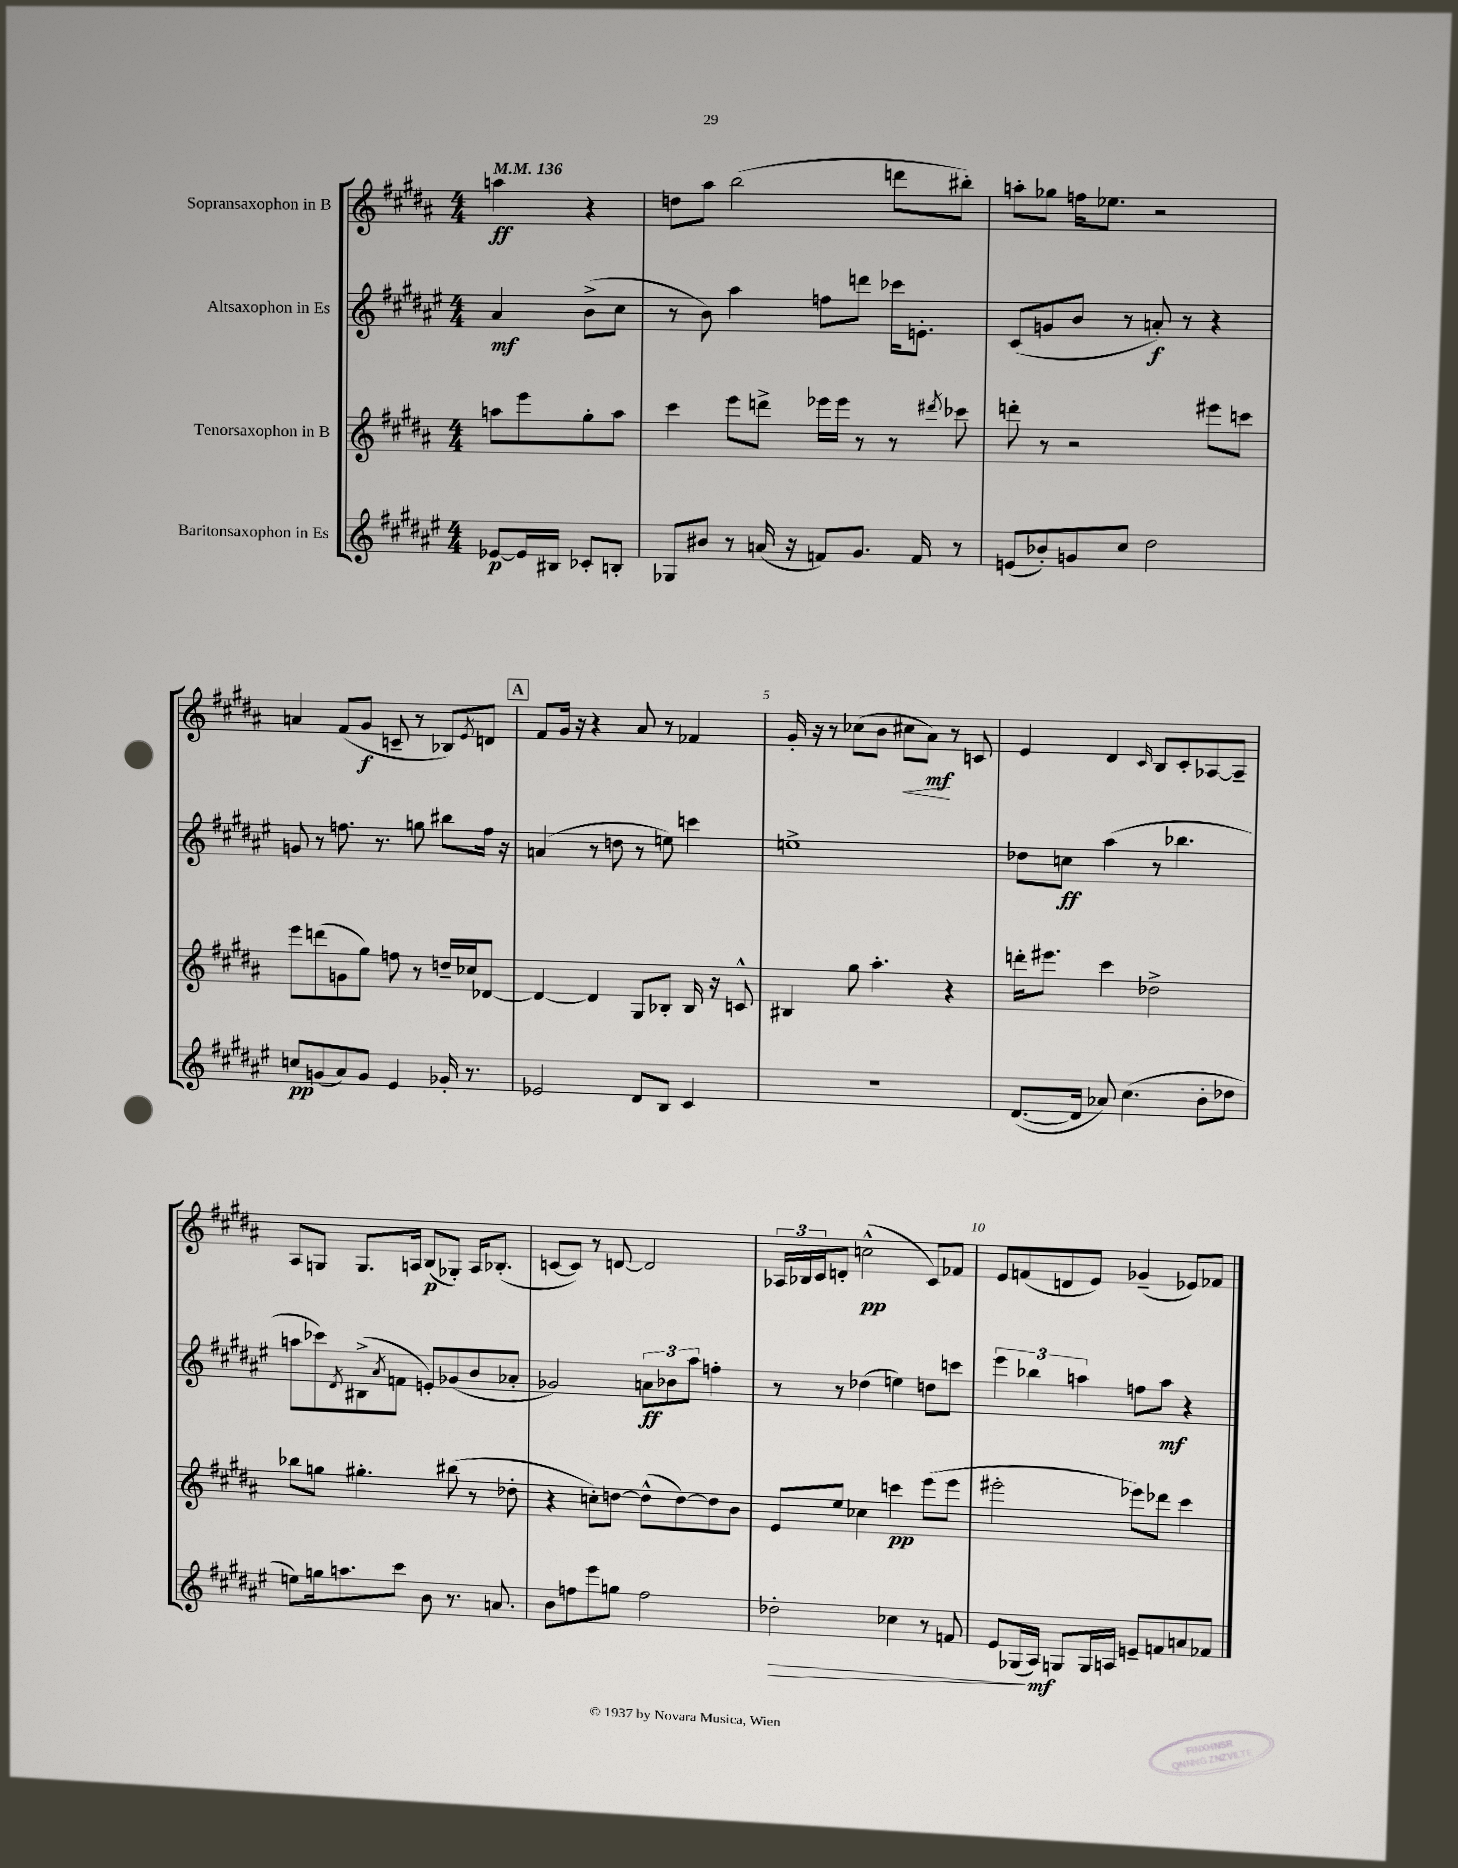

**kern	**kern	**kern	**kern
*staff4	*staff3	*staff2	*staff1
*clefG2	*clefG2	*clefG2	*clefG2
*k[f#c#g#d#a#e#]	*k[f#c#g#d#a#]	*k[f#c#g#d#a#e#]	*k[f#c#g#d#a#]
*M4/4	*M4/4	*M4/4	*M4/4
*MM136	*MM136	*MM136	*MM136
[8e-/L	8aa\L	4a#/	4aa\
16e-/]L	8eee\	.	.
16B#/JJ	.	.	.
8c-'/L	8gg#'\	(8b^\L	4r
8B'/J	8aa\J	8cc#\J	.
=	=	=	=
8G-/L	4ccc#\	8r	8dd\L
8b#/J	.	8b\)	8aa#\J
8r	8eee\L	4aa#\	(2bb\
(16a/	8ddd^\J	.	.
16r	.	.	.
8f/L)	16eee-\LL	8ff\L	.
.	16eee-\JJ	.	.
8.g#/J	8r	8ddd\J	.
.	8r	16ccc-\LK	8ddd\L
16f/	.	8.e'\J	.
.	8qddd#/	.	.
8r	8ccc-\	.	8bb#'\J)
=	=	=	=
(8e/L	8ddd'\	(8c#/L	8aa'\L
8b-'/)	8r	8g/	8gg-\J
8g/	2r	8b/J	16ff\LK
.	.	.	8.ee-\J
8cc#/J	.	8r	.
2dd#\	.	8a'/)	2r
.	.	8r	.
.	8eee#\L	4r	.
.	8ccc\J	.	.
=	=	=	=
8cc/L	8eee\L	8g/	4a/
(8g/	(8ddd\	8r	.
8a#/)	8g\	8.ff\	(8f#/L
8g/J	8gg#\J)	.	8g#/J
.	.	8.r	.
4e#/	8ff\	.	8c~/
.	8r	8gg\	8r
16g-'/	16dd~/LL	8bb#\L	8B-/L)
8.r	16cc-/J	.	.
.	.	.	8qe/
.	[8d-/J	16ff\Jk	8d/J
.	.	16r	.
=	=	=	=
2e-/	4d-/_	(4a/	8f#/L
.	.	.	16g#/Jk
.	.	.	16r
.	4d-/]	8r	4r
.	.	8dd\	.
8d#/L	8G#/L	8r	8a#/
8B/J	8B-'/J	8ee\)	8r
4c#/	16B-/	4ccc\	4f-/
.	16r	.	.
.	8c^^/	.	.
=	=	=	=
1r	4B#/	1ee^	16g#'/
.	.	.	16r
.	.	.	8r
.	8gg#\	.	(8cc-\L
.	4.aa#'\	.	8b\J
.	.	.	8cc#\L
.	.	.	8a#\J)
.	4r	.	8r
.	.	.	8c/
=	=	=	=
([8.d#/L	16ddd'\LK	8dd-\L	4e/
.	8.eee#\J	.	.
.	.	8cc\J	.
16d#/]Jk	.	.	.
8a-/)	4ccc#\	(4aa#\	4d#/
(4.cc#\	.	.	.
.	.	.	16qqc#/
.	2dd-^\	8r	8B/L
.	.	4.bb-\	8c#'/
8b'\L	.	.	[8A-/
8dd-\J	.	.	8A-~/]J
=	=	=	=
8ee\L)	8bb-\L	8aa\L	8A#/L
16gg\k	8gg\J	8ccc-\)	8G/J
8.aa\	.	.	.
.	.	8qd#/	.
.	4.gg#'\	(8B#^\	8.G/L
.	.	8qa#/	.
8ccc#\J	.	8f\J	.
.	.	.	16A/Jk
8b\	.	8e'/L)	(8B/L
8.r	(8bb#\	(8g-/	8G-'/J)
.	8r	8b/	16A/LK
8.a/	.	.	(8.B-'/J
.	8dd-'\	8a-'/J	.
=	=	=	=
8b\L	4r	2g-/)	[8c/L
8ff\	.	.	8c/]J)
8eee#\	8cc'\L)	.	8r
8gg\J	[8dd\J	.	[8d/
2ff\	(8dd^^\]L	12a\L	2d/]
.	.	12b-\	.
.	[8dd\)	.	.
.	.	12aa#\J	.
.	8dd\]	4ff'\	.
.	8b\J	.	.
=	=	=	=
2dd-'\	8e/L	8r	24A-/LL
.	.	.	24B-/
.	.	.	24c#/J
.	8ee/J	8r	8d'/J
.	4cc-\	(4dd-\	(2cc^^\
4cc-\	4ccc\	4ee\)	.
8r	(8eee\L	8dd\L	8c#/L)
8f/	8eee\J	8ccc\J	8f-/J
=	=	=	=
8e#/L	2eee#'\	6eee#\	8e/L
(16G-/L	.	.	(8f/
.	.	6bb-\	.
16A#/JJ)	.	.	.
8G/L	.	.	8d/
.	.	6aa\	.
16G/L	.	.	8e/J)
16A/JJ	.	.	.
8e~/L	8eee-\L)	8ff\L	(4g-~/
8f/	8ddd-\J	8aa\J	.
8a/	4ccc#\	4r	8e-/L)
8f-/J	.	.	8f-/J
==	==	==	==
*-	*-	*-	*-
